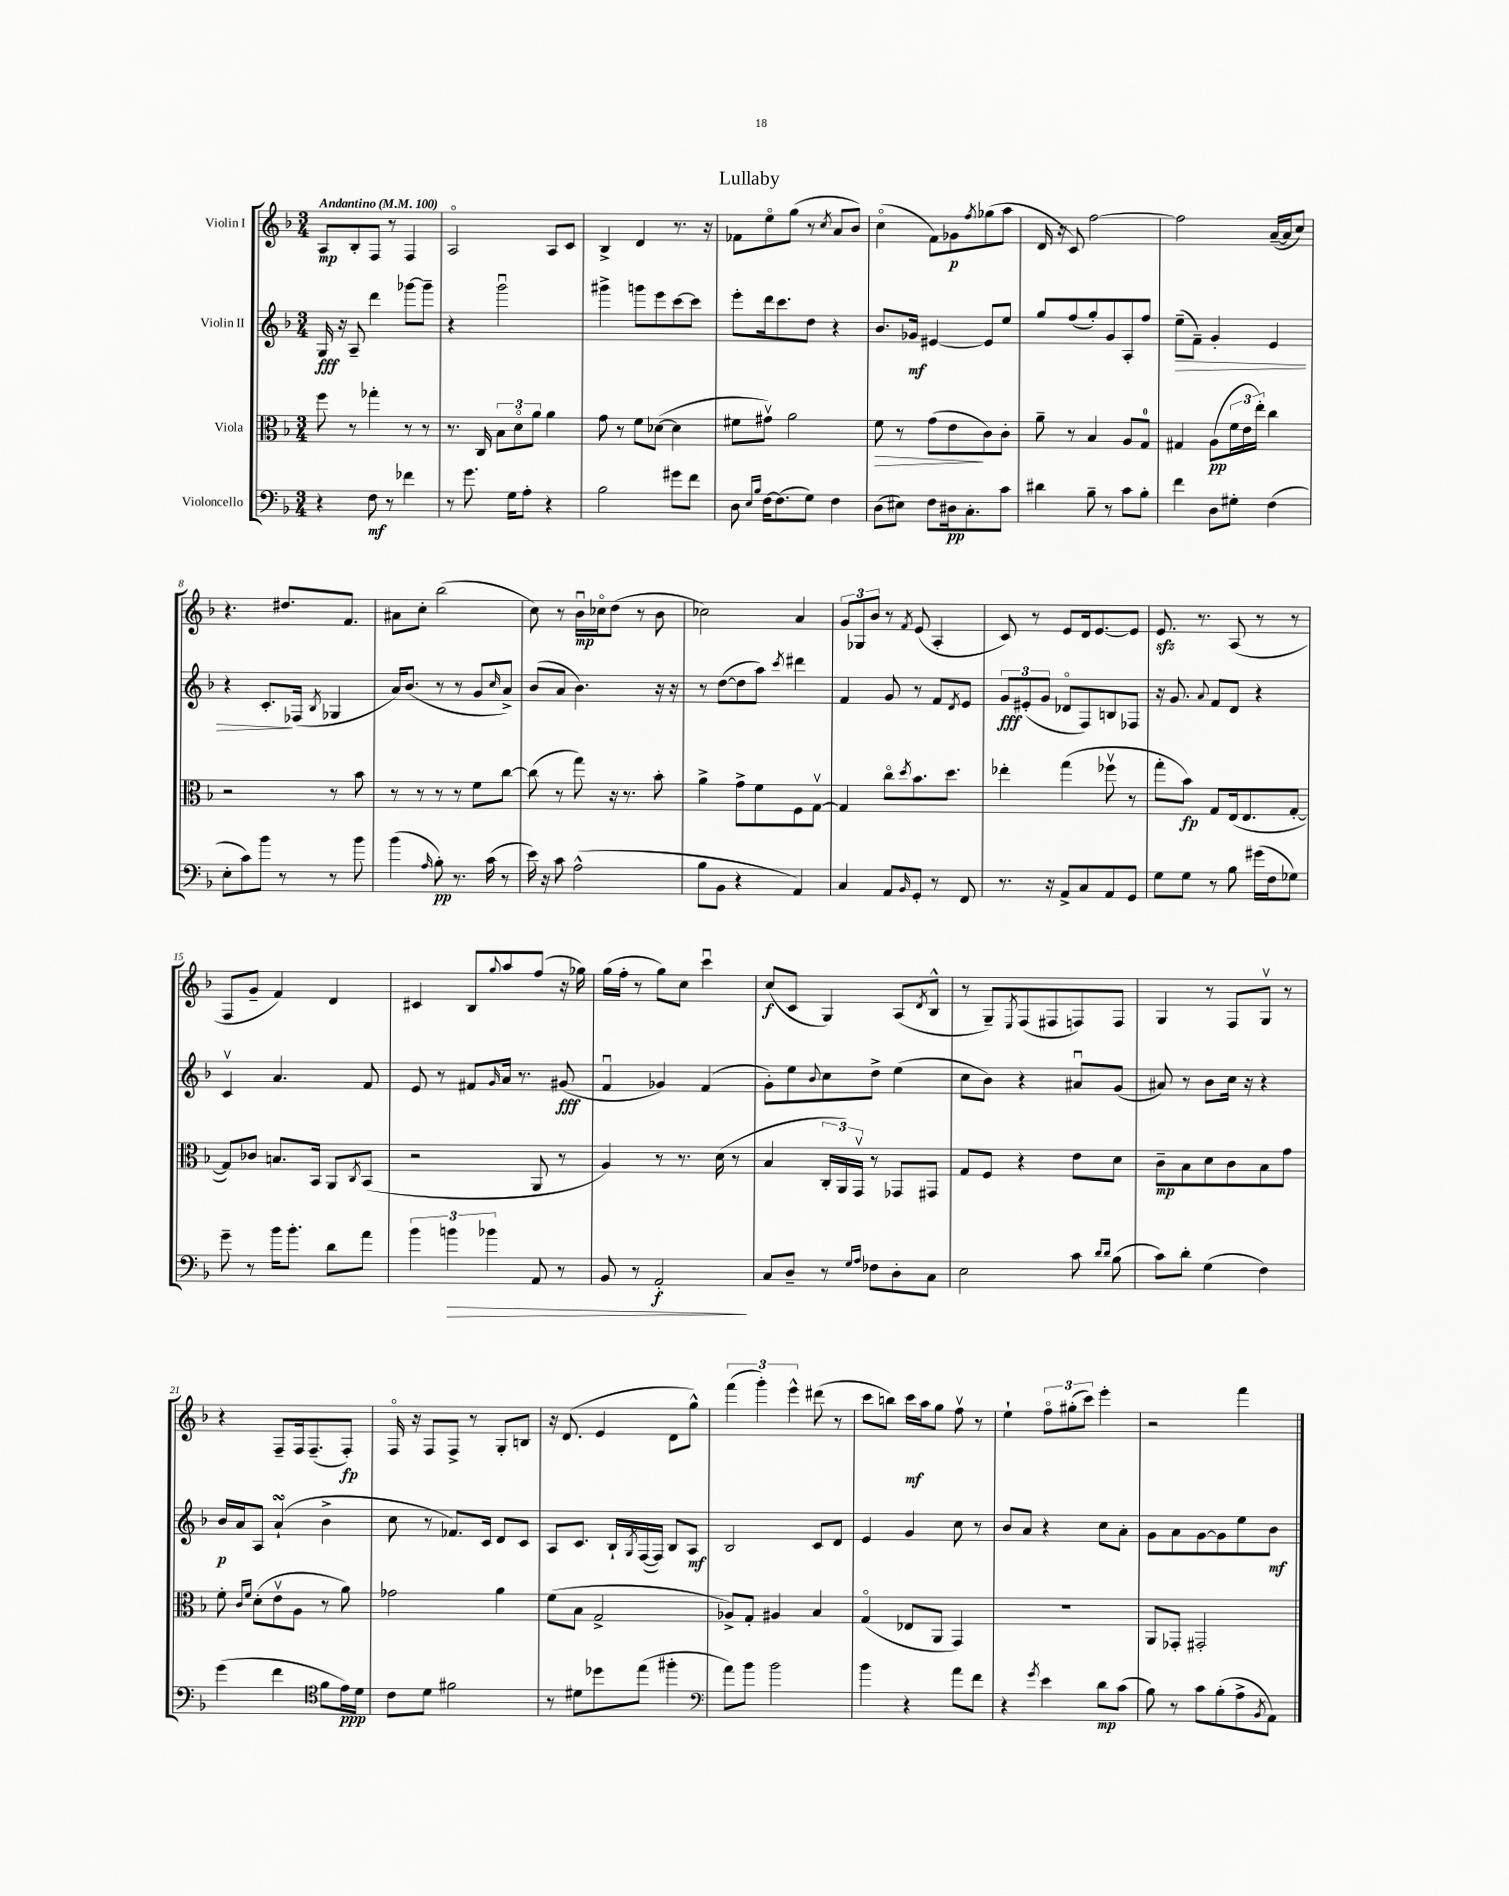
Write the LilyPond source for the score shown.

\header { title = "Lullaby" }
<<
\new StaffGroup <<
\new Staff = "s0" \with { instrumentName = "Violin I" } {
    \clef treble \key f \major \numericTimeSignature \time 3/4 \tempo "Andantino" 4 = 100
    a8\mp bes8-. f8 r8 f4 |
    a2\flageolet a8 c'8 |
    bes4-> d'4 r8. r16 |
    fes'8 e''8\flageolet g''8( r8 \acciaccatura { c''8 } a'8 bes'8) |
    c''4\flageolet( f'8) ges'8\p \acciaccatura { f''8 } ges''8( a''8 |
    d'16 r16 c'8) f''2~ |
    f''2 a'16~--( a'16 c''8) |
    r4. dis''8. f'8. |
    ais'8 c''8-. bes''2( |
    c''8) r8 bes'16\downbow\mp ces''16\flageolet d''8( r8 bes'8 |
    ces''2) a'4 |
    \tuplet 3/2 { g'8 ges8 bes'8 } r8 \acciaccatura { f'8 } e'8( a4-. |
    c'8) r8 e'8 d'16 e'8.~ e'8 |
    e'8.\sfz r8. a8( r8 r8 |
    f8 g'8-- f'4) d'4 |
    cis'4 bes8 \appoggiatura { g''8 } a''8 f''8( r16 ges''16) |
    g''16( f''16-. r8 g''8) c''8 c'''4\downbow |
    c''8\f( c'8 g4) a8( \acciaccatura { d'8 } bes8-^ |
    r8 g8--) \acciaccatura { e8 } f8( fis8 f8) f8 |
    g4 r8 f8 g8\upbow r8 |
    r4 f8-- f16 f8.--( f8-.\fp) |
    f16\flageolet r16 f8 f8-> r8 g8-. b8 |
    r16 d'8.( e'4 d'8 g''8-^) |
    \tuplet 3/2 { f'''4( g'''4-.) e'''4-^ } dis'''8( r8 |
    c'''8 b''8) c'''16\mf a''16 g''8 f''8\upbow r8 |
    e''4-! \tuplet 3/2 { f''8\flageolet gis''8-.( c'''8) } e'''4-. |
    r2 f'''4 \bar "|." |
}
\new Staff = "s1" \with { instrumentName = "Violin II" } {
    \clef treble \key f \major \numericTimeSignature \time 3/4
    g16\fff r16 a8-- d'''4 ges'''8~ ges'''8-- |
    r4 g'''2\downbow |
    gis'''4-> g'''8 e'''8 c'''8~ c'''8 |
    e'''8-. d'''16 c'''8. d''8 r4 |
    bes'8. ges'16\mf eis'4~ eis'8 e''8 |
    g''8 f''8( g''8-.) g'8 a8-. f''8 |
    e''8--\>( f'8--) g'4-. e'4 |
    r4 c'8.-.\! fes16( \acciaccatura { bes8 } ges4 |
    a'16) bes'8.( r8 r8 g'8 \grace { c''16 } a'8->) |
    bes'8( a'8 bes'4.) r16 r16 |
    r8 d''8~( d''8 a''8) \acciaccatura { c'''8 } dis'''4 |
    f'4 g'8 r8 f'8 \acciaccatura { d'8 } e'8 |
    \tuplet 3/2 { g'8\fff eis'8-.( g'8 } des'8\flageolet f8) b8 fes8 |
    r16 g'8. \appoggiatura { a'8 } f'8 d'8 r4 |
    c'4\upbow a'4. f'8 |
    e'8 r8 fis'8 \grace { g'16 } a'16 r8. gis'8\fff( |
    f'4\downbow ges'4) f'4( |
    g'8-.) e''8 \appoggiatura { bes'8 } c''8 d''8-> e''4( |
    c''8 bes'8) r4 ais'8\downbow g'8( |
    ais'8) r8 bes'8 c''16 r16 r4 |
    bes'16\p a'16 a8 a'4-!\turn( bes'4-> |
    c''8 r8 fes'8.) c'16 d'8 c'8 |
    a8 c'8. bes16-! \acciaccatura { g8 } f16~( f16) bes8 a8\mf |
    bes2 c'8 d'8 |
    e'4 g'4 c''8 r8 |
    bes'8 a'8 r4 c''8 a'8-. |
    g'8 a'8 g'8~ g'8 e''8 bes'8\mf \bar "|." |
}
\new Staff = "s2" \with { instrumentName = "Viola" } {
    \clef alto \key f \major \numericTimeSignature \time 3/4
    f''8 r8 ges''4-. r8 r8 |
    r8. c16 \tuplet 3/2 { bes8 d'8\flageolet a'8 } a'4 |
    g'8 r8 f'8 des'8~( des'4 |
    fis'8 gis'8\upbow) a'2 |
    f'8\> r8 g'8( e'8\! c'8) c'8-. |
    a'8-- r8 bes4 a8 g8-0 |
    gis4 a8\pp( \tuplet 3/2 { f'16 e'16 e''16-.) } c''4 |
    r2 r8 bes'8 |
    r8 r8 r8 r8 f'8 c''8~ |
    c''8( r8 g''8) r16 r8. bes'8-. |
    a'4-> g'8-> f'8 f8 g8~\upbow |
    g4 c''8\flageolet \acciaccatura { d''8 } bes'8. d''8. |
    ees''4-. g''4( fes''8\upbow r8 |
    g''8-. bes'8\fp) g8 e16( e8. g8~-. |
    g8) ces'8 b8. bes,16 a,8 \acciaccatura { c8 } bes,8( |
    r2 a,8 r8 |
    a4) r8 r8. d'16( r8 |
    bes4 \tuplet 3/2 { c16-. a,16) g,16\upbow } r8 ges,8 gis,8 |
    g8 f8 r4 e'8 d'8 |
    c'8--\mp bes8 d'8 c'8 bes8 g'8 |
    f'8-. \grace { c'16 f'16 } d'8-.( e'8\upbow a8 r8 a'8) |
    ges'2 a'4 |
    f'8( bes8 g2-> |
    aes8->) g8-. ais4 bes4 |
    g4\flageolet( ees8 a,8 g,4) |
    R2. |
    a,8 ges,8-. gis,2-. \bar "|." |
}
\new Staff = "s3" \with { instrumentName = "Violoncello" } {
    \clef bass \key f \major \numericTimeSignature \time 3/4
    r4 f8\mf r8 fes'4 |
    r8 g'8. g16 a8-. r4 |
    bes2 gis'8 f'8 |
    d8 \grace { e16 bes16 } f16~ f8.( g8) f4 |
    d8( eis8) f8 dis16\pp c8.-. c'8 |
    dis'4 bes8-- r8 c'8 bes8-. |
    f'4 d8 gis8-. f4( |
    e8-. c'8) bes'8 r8 r8 bes'8 |
    bes'4( \grace { a16 } bes8-.\pp) r8. c'16( r8 |
    e'16) r16 c'8 a2-^( |
    bes8 bes,8 r4 a,4) |
    c4 a,8 \grace { bes,16 } g,8-. r8 f,8 |
    r8. r16 a,8-> c8 a,8 g,8 |
    g8 g8 r8 bes8 gis'16( f16 ges8) |
    g'8-- r8 bes'16 bes'8.-. d'8 a'8 |
    \tuplet 3/2 { bes'4 b'4\> bes'4 } a,8 r8 |
    bes,8 r8 a,2-.\f\! |
    c8 d8-- r8 \grace { g16 a16 } fes8 d8-. c8 |
    e2 c'8 \grace { d'16 d'16 } bes8( |
    c'8) d'8-. g4( f4) |
    g'4( f'4 \clef tenor f'8 e'16\ppp) d'16 |
    c'8 d'8 fis'2 |
    r8 dis'8 des''8 e''8( fis''4-. |
    \clef bass a'8) bes'8 bes'2 |
    bes'4 r4 a'8 f'8 |
    r4 \acciaccatura { g'8 } e'4 d'8\mp c'8( |
    bes8) r8 c'8 bes8-.( a8-> \acciaccatura { bes,8 } a,8) \bar "|." |
}
>>
>>
